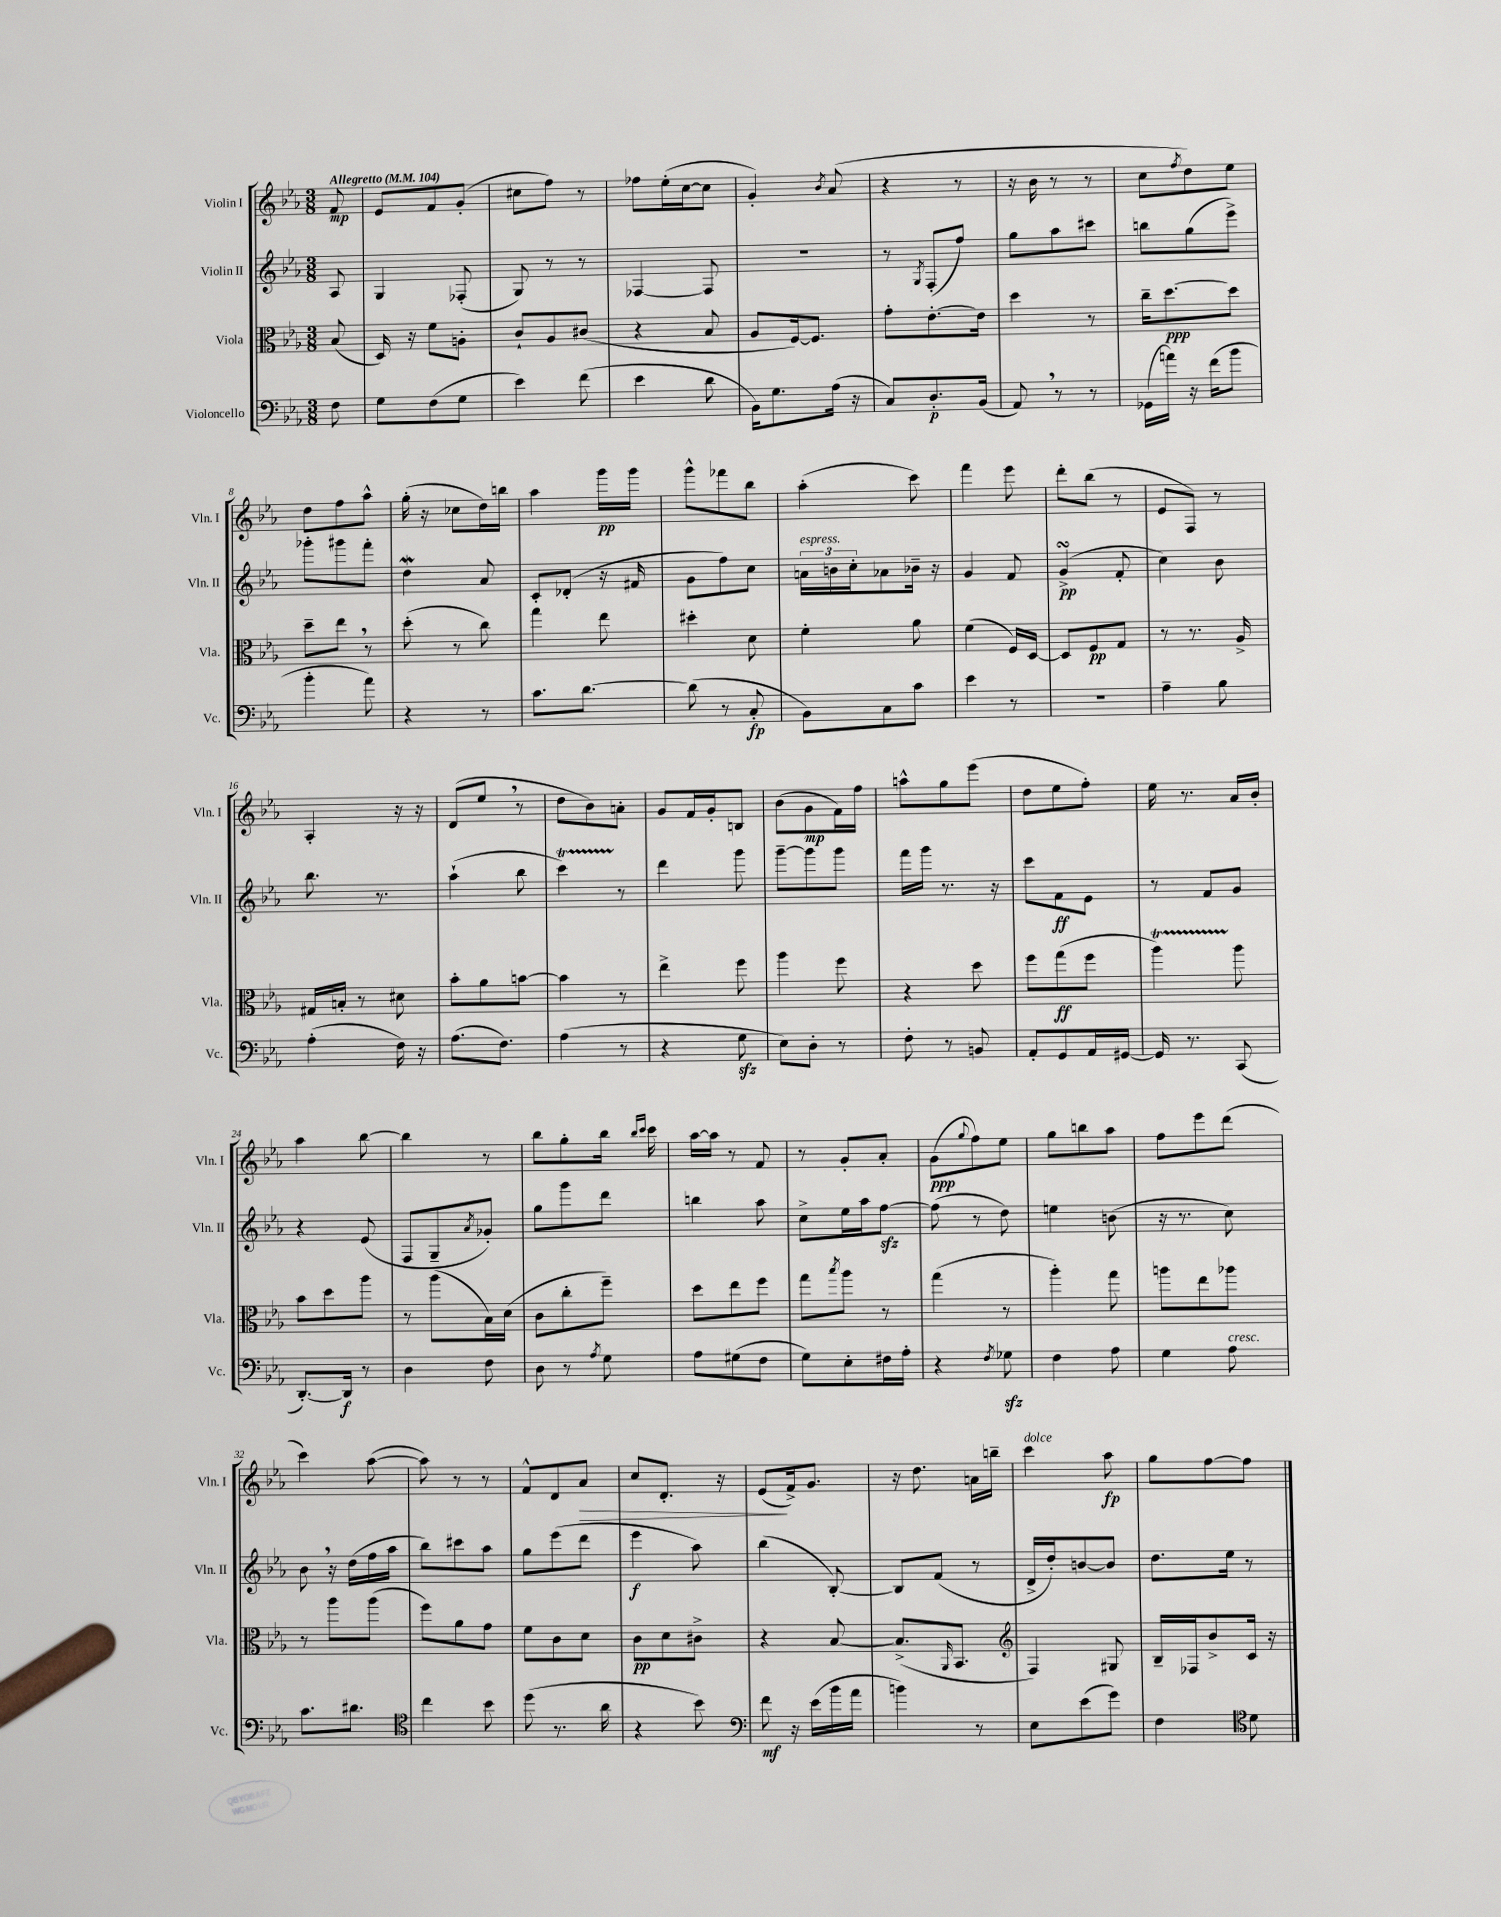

**kern	**kern	**kern	**kern
*staff4	*staff3	*staff2	*staff1
*clefF4	*clefC3	*clefG2	*clefG2
*k[b-e-a-]	*k[b-e-a-]	*k[b-e-a-]	*k[b-e-a-]
*M3/8	*M3/8	*M3/8	*M3/8
*MM104	*MM104	*MM104	*MM104
8F	(8B-	8A-	8f
=	=	=	=
8G	16D)	4G	8e-
.	16r	.	.
(8F	8f	.	8f
8G	8A'	(8F-'	(8g'
=	=	=	=
4e-)	8c`	8G)	8cc#
.	8A-	8r	8ff)
(8f	(8c#	8r	8r
=	=	=	=
4e-	4r	[4F-	8ff-
.	.	.	(16ee-'
.	.	.	[16cc
8d	8B-	8F-]	8cc]
=	=	=	=
16BB-)	8A-	4.r	4g')
8.G	.	.	.
.	[16F)	.	.
.	8.F]	.	.
.	.	.	8qb-
(16A-	.	.	(8a-
16r	.	.	.
=	=	=	=
8C)	8g'	8r	4r
.	.	8qG	.
8.D'	[8.e-'	(8F'	.
.	.	8ff)	8r
(16BB-	16e-]	.	.
=	=	=	=
8AA-)	4dd	8gg	16r
.	.	.	16b-
8r	.	8aa-	8r
8r	8r	8ccc#	8r
=	=	=	=
(16GG-	16cc~	8bb	8cc
16a)	[8.dd	.	.
.	.	.	8qff
16r	.	(8gg	8dd)
(16f	.	.	.
8b-	8dd]	8eee-^)	8ee-
=	=	=	=
4b-'	8dd~	8ggg-'	8dd
.	8ee-	8ggg#	8ff
8a-)	8r	8fff'	8aa-^^
=	=	=	=
4r	(8dd'	4dd	(16gg'
.	.	.	16r
.	8r	.	8cc-
8r	8cc)	8a-	16dd)
.	.	.	16bb
=	=	=	=
8.c	4gg	8c'	4aa-
.	.	(8d-'	.
[8.d	.	.	.
.	8ee-	16r	16ggg
.	.	16f#	16ggg
=	=	=	=
(8d]	4dd#'	8g	8ggg^^
8r	.	8ff)	8fff-
8C'	8d	8cc	8bb-
=	=	=	=
8BB-)	4f'	24a	(4aa-'
.	.	24b	.
.	.	24cc'	.
8C	.	8a-	.
8c	8a-	16b-~	8ccc)
.	.	16r	.
=	=	=	=
4e-	(4f	4g	4fff
8r	16F)	8f	8eee-
.	[16D	.	.
=	=	=	=
4.r	8D]	(4g^	8ddd'
.	8F	.	(8bb-
.	8G	8f'	8r
=	=	=	=
4A-~	8r	4cc)	8e-
.	8.r	.	8F)
8B-	.	8b-	8r
.	16A-^	.	.
=	=	=	=
(4A-'	16G#	8.bb-	4A-'
.	16B'	.	.
.	8r	.	.
.	.	8.r	.
16F)	8d#	.	16r
16r	.	.	16r
=	=	=	=
(8.A-	8b-'	(4aa-`	(8d
.	8a-	.	8ee-
8.F)	.	.	.
.	[8b	8bb-	8r
=	=	=	=
(4A-	4b]	4ccc)	8dd
.	.	.	8b-)
8r	8r	8r	8a'
=	=	=	=
4r	4ee-^	4ddd	8g
.	.	.	16f
.	.	.	16g'
8G	8ff	8ggg	8B
=	=	=	=
8E-)	4aa-	[8ggg~	(8b-
8D'	.	8ggg]	8g
8r	8ff	8ggg	16f)
.	.	.	16ff
=	=	=	=
8F'	4r	16fff	8aa^^
.	.	16ggg	.
8r	.	8.r	8gg
8BB	8dd	.	(8eee-
.	.	16r	.
=	=	=	=
8AA-'	8ff	8ccc	8dd
8GG	(8gg	8f	8ee-
16AA-	8ff	8e-	8ff')
[16GG#	.	.	.
=	=	=	=
16GG#]	4aa-)	8r	16ee-
8.r	.	.	8.r
.	.	8f	.
(8CC	8aa-	8g	16a-
.	.	.	16b-'
=	=	=	=
[8.DD')	8b-	4r	4aa-
.	8dd	.	.
16DD]	.	.	.
8r	8aa-	(8e-	[8bb-
=	=	=	=
4D	8r	8F	4bb-]
.	(8aa-	8G~	.
.	.	8qa-	.
8F	16B-)	8g-')	8r
.	(16d	.	.
=	=	=	=
8D	8c	8gg	8bb-
8r	8cc'	8ggg	8gg'
8qA-	.	.	.
8G	8ff~)	8ddd	16bb-
.	.	.	16qqbb-
.	.	.	16qqccc
.	.	.	16ccc
=	=	=	=
8A-	8dd	4bb	[16aa-
.	.	.	16aa-]
(8G#	8ee-	.	8r
8F	8ff	8aa-	8f
=	=	=	=
8G)	8gg	8cc^	8r
.	8qbb-	.	.
8E-'	8aa-	16ee-	8g'
.	.	16aa-	.
16F#	8r	[8ff	8a-'
16A-'	.	.	.
=	=	=	=
4r	(4gg	(8ff]	(8g
.	.	.	8qqgg
.	.	8r	8ff)
8qF	.	.	.
8G-	8r	8dd)	8ee-
=	=	=	=
4F	4aa-')	4ee	8gg
.	.	.	8bb
8A-	8gg	(8b	8aa-
=	=	=	=
4G	8aa	16r	8ff
.	.	8.r	.
.	8ee-	.	8eee-
8A-	8aa-	8cc)	(8ddd
=	=	=	=
8.c	8r	8b-	4ccc)
.	8aa-	16r	.
8.d#	.	(16dd	.
.	(8aa-	16ff	([8aa-
.	.	16aa-	.
=	=	=	=
*clefC4	*	*	*
4cc	8ff)	8bb-)	8aa-])
.	8a-	8ccc#	8r
8b-	8g	8aa-	8r
=	=	=	=
(8dd	8f	8gg	8f^^
8.r	8c	(8eee-	8d
.	8d	8ddd	8a-
16a-	.	.	.
=	=	=	=
4r	8c	4eee-	8cc
.	8d	.	8.d'
8b-)	8c#^	8aa-)	.
.	.	.	16r
=	=	=	=
*clefF4	*	*	*
8f	4r	(4bb-	(8e-
16r	.	.	16f^)
(16e-	.	.	8.g
16b-	[8B-	[8B-')	.
16a-	.	.	.
=	=	=	=
4b)	(8.B-^]	8B-]	16r
.	.	.	8.dd
.	.	(8f	.
.	16qqAA-	.	.
.	8.BB-	.	.
8r	.	8r	16a
.	.	.	16bb~
=	=	=	=
*	*clefG2	*	*
8E-	4F)	16d^	4ccc
.	.	16dd')	.
(8e-	.	[8b	.
8g)	8G#	8b]	8aa-
=	=	=	=
4F	16B-~	8.dd	8gg
.	16F-	.	.
.	8b-^	.	[8ff
.	.	16ee-	.
*clefC4	*	*	*
8d	16c	8r	8ff]
.	16r	.	.
==	==	==	==
*-	*-	*-	*-
